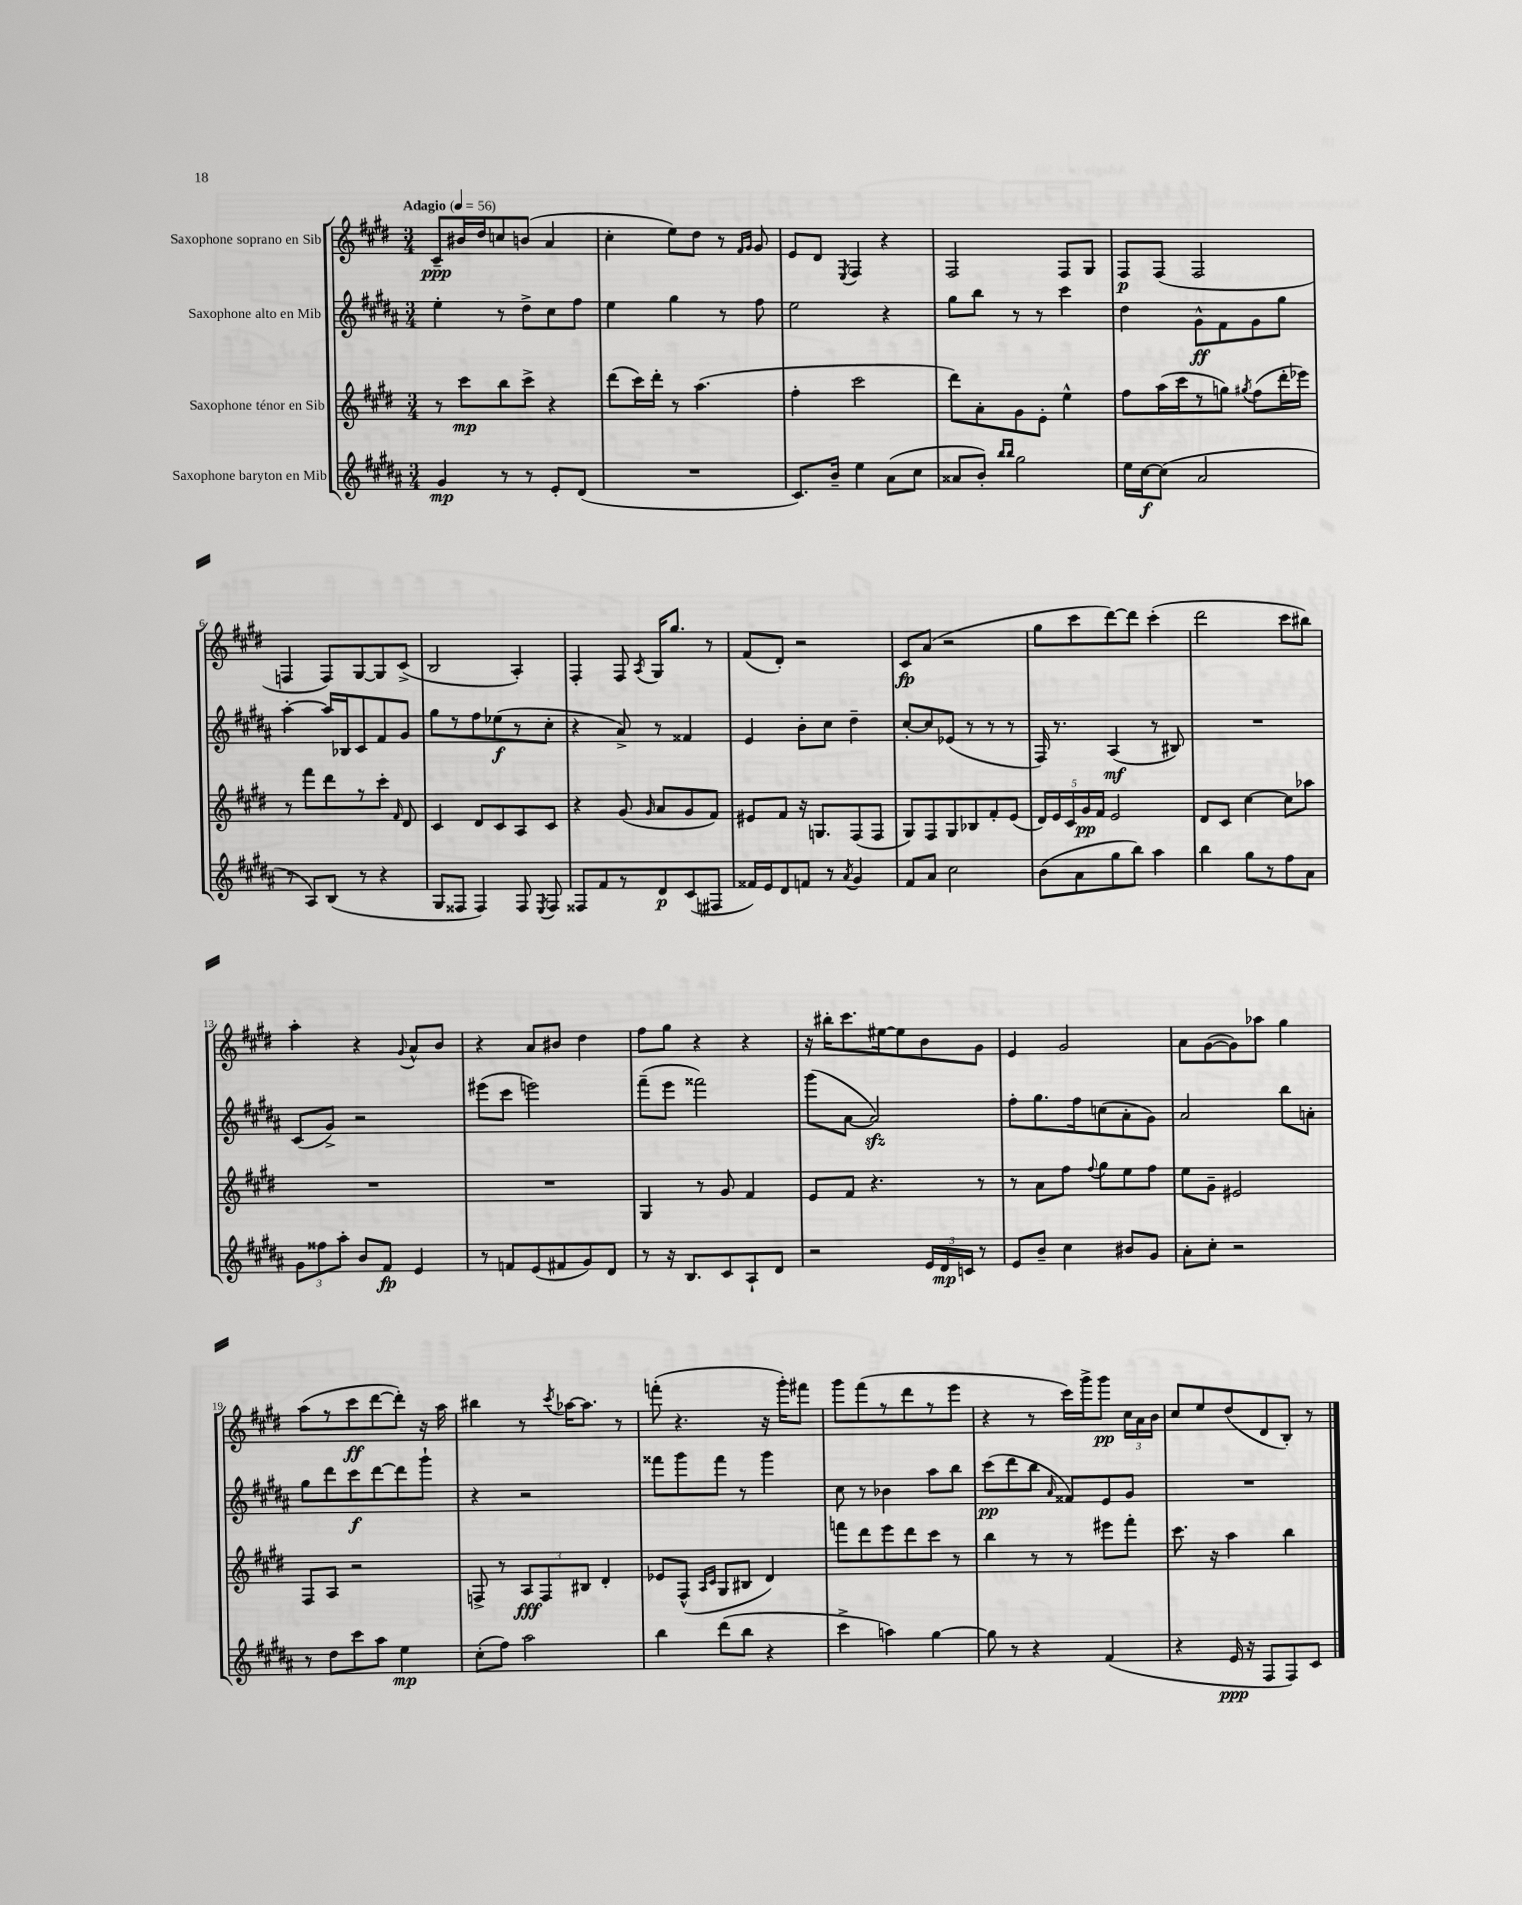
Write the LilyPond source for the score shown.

<<
\new StaffGroup <<
\new Staff = "s0" \with { instrumentName = "Saxophone soprano en Sib" } {
    \clef treble \key e \major \numericTimeSignature \time 3/4 \tempo "Adagio" 4 = 56
    \autoBeamOff cis'8[--\ppp bis'16 dis''16 c''8 b'8]( a'4 |
    cis''4-. e''8[) dis''8] r8 \grace { fis'16[ gis'16] } gis'8 |
    e'8[ dis'8] \acciaccatura { e8 } fis4 r4 |
    fis2 fis8[ gis8] |
    fis8[\p fis8]( fis2 |
    f4 f8[) gis8~ gis8 cis'8]->( |
    b2 a4-.) |
    fis4-. fis8 \acciaccatura { a8 } gis16[ gis''8.] r8 |
    fis'8[( dis'8]-.) r2 |
    cis'8[\fp a'8]( r2 |
    gis''8[ cis'''8 dis'''8~) dis'''8] cis'''4-.( |
    dis'''2 cis'''8[ bis''8]) |
    a''4-. r4 \appoggiatura { gis'8 } a'8[-^ b'8] |
    r4 a'8[ bis'8] dis''4 |
    fis''8[ gis''8] r4 r4 |
    r16 bis''16[-. cis'''8. eis''16~ eis''8 b'8 gis'8] |
    e'4 gis'2 |
    a'8[ gis'8~( gis'8) aes''8] gis''4 |
    a''8[( r8 cis'''8\ff dis'''8~ dis'''8]-.) r16 a''16 |
    bis''4 r8 \acciaccatura { cis'''8 } aes''16[~ aes''8.] r8 |
    f'''8-.( r4. r16 gis'''16[-.) fis'''8] |
    gis'''8[ fis'''8( r8 dis'''8 r8 e'''8] |
    r4 r8 cis'''16[) gis'''16-> gis'''8]\pp \tuplet 3/2 { cis''16[ a'16 b'16] } |
    cis''8[ e''8 dis''8( dis'8 b8]-.) r8 \bar "|." |
}
\new Staff = "s1" \with { instrumentName = "Saxophone alto en Mib" } {
    \clef treble \key b \major \numericTimeSignature \time 3/4
    \autoBeamOff e''4-. r8 dis''8[-> cis''8 fis''8] |
    e''4 gis''4 r8 fis''8 |
    e''2 r4 |
    gis''8[ b''8] r8 r8 cis'''4 |
    dis''4 gis'8[-^\ff fis'8 gis'8 gis''8] |
    ais''4~-. ais''16[ bes16 cis'8 fis'8 gis'8] |
    gis''8[ r8 fis''8 ees''8\f( r8 cis''8]-. |
    r4 ais'8->) r8 fisis'4 |
    e'4 b'8[-. cis''8] dis''4-- |
    cis''8[~-. cis''8 ees'8]( r8 r8 r8 |
    fis16) r8. ais4\mf( r8 bis8) |
    R2. |
    cis'8[( gis'8]->) r2 |
    eis'''8[( cis'''8] e'''2) |
    fis'''8[--( e'''8] fisis'''2) |
    gis'''8[( ais'8]~ ais'2\sfz) |
    fis''8[-. gis''8. fis''16 c''8( ais'8-. gis'8]) |
    ais'2 b''8[ a'8]-. |
    gis''8[ dis'''8 cis'''8\f dis'''8~ dis'''8 gis'''8]-! |
    r4 r2 |
    fisis'''8[ gis'''8 fisis'''8] r8 gis'''4 |
    cis''8 r8 bes'4 ais''8[ b''8] |
    cis'''8[\pp( dis'''8 b''8] \grace { ais'16 } fisis'8[) e'8 gis'8] |
    R2. \bar "|." |
}
\new Staff = "s2" \with { instrumentName = "Saxophone ténor en Sib" } {
    \clef treble \key e \major \numericTimeSignature \time 3/4
    \autoBeamOff r8 cis'''8[\mp b''8 cis'''8]-> r4 |
    dis'''8[( cis'''16) dis'''16]-. r8 a''4.( |
    fis''4-. cis'''2 |
    dis'''8[) a'8-. gis'8 e'8]-. e''4-^ |
    fis''8[ a''16( cis'''16 r8 g''8]) \acciaccatura { gis''8 } fis''8[( dis'''16-. ees'''16]) |
    r8 fis'''8[ dis'''8 r8 cis'''8]-. \grace { fis'16 } dis'8 |
    cis'4 dis'8[ cis'8 a8 cis'8] |
    r4 gis'8( \grace { gis'16 } a'8[ gis'8 fis'8]) |
    eis'8[ fis'8] r16 g8.[ fis8( fis8] |
    gis8[) fis8 gis8 bes8 fis'8-. e'8]( |
    \tuplet 5/4 { dis'16[) e'16 cis'16 gis'16\pp fis'16] } e'2 |
    dis'8[ cis'8] cis''4~ cis''8[ aes''8] |
    R2. |
    R2. |
    gis4 r8 gis'8 fis'4 |
    e'8[ fis'8] r4. r8 |
    r8 a'8[ fis''8] \appoggiatura { fis''8 } gis''8[ e''8 fis''8] |
    e''8[ gis'8]-- eis'2 |
    fis8[ a8] r2 |
    f8-> r8 \tuplet 3/2 { a8[\fff f8 bis8] } dis'4-. |
    ees'8[ fis8]-^( \grace { a16[ cis'16] } gis8[ bis8] dis'4) |
    f'''8[ dis'''8 e'''8 dis'''8 cis'''8] r8 |
    b''4 r8 r8 eis'''8[ fis'''8]-. |
    cis'''8. r16 a''4 b''4 \bar "|." |
}
\new Staff = "s3" \with { instrumentName = "Saxophone baryton en Mib" } {
    \clef treble \key b \major \numericTimeSignature \time 3/4
    \autoBeamOff gis'4\mp r8 r8 e'8[-. dis'8]( |
    R2. |
    cis'8.[) b'16]-- e''4 ais'8[( cis''8] |
    aisis'8[ b'8]-.) \grace { b''16[ b''16] } gis''2 |
    e''16[ cis''16~\f cis''8]( ais'2 |
    r8 ais8[) b8]( r8 r4 |
    gis8[ fisis8] fisis4) fisis8 \acciaccatura { e8 } fisis8 |
    fisis8[ fis'8 r8 dis'8\p cis'8( fis8] |
    fisis'16[) e'16 dis'8 f'8] r8 \acciaccatura { ais'8 } gis'4 |
    fis'8[ ais'8] cis''2 |
    b'8[( ais'8 gis''8 b''8]) ais''4 |
    b''4 gis''8[ r8 fis''8 ais'8] |
    \tuplet 3/2 { gis'8[ fisis''8 ais''8]-. } b'8[ fis'8]\fp e'4 |
    r8 f'8[ e'8( fis'8 gis'8) dis'8] |
    r8 r16 b8.[ cis'8 ais8-! dis'8] |
    r2 \tuplet 3/2 { e'16[ dis'16\mp c'16] } r8 |
    e'8[ b'8]-- cis''4 bis'8[ gis'8] |
    ais'8[-. cis''8]-. r2 |
    r8 dis''8[ cis'''8 ais''8] e''4\mp |
    cis''8[-.( fis''8]) ais''2 |
    b''4 dis'''8[( b''8] r4 |
    cis'''4-> a''4) gis''4~ |
    gis''8 r8 r4 fis'4( |
    r4 e'16\ppp r16 fis8[ fis8) cis'8] \bar "|." |
}
>>
>>
